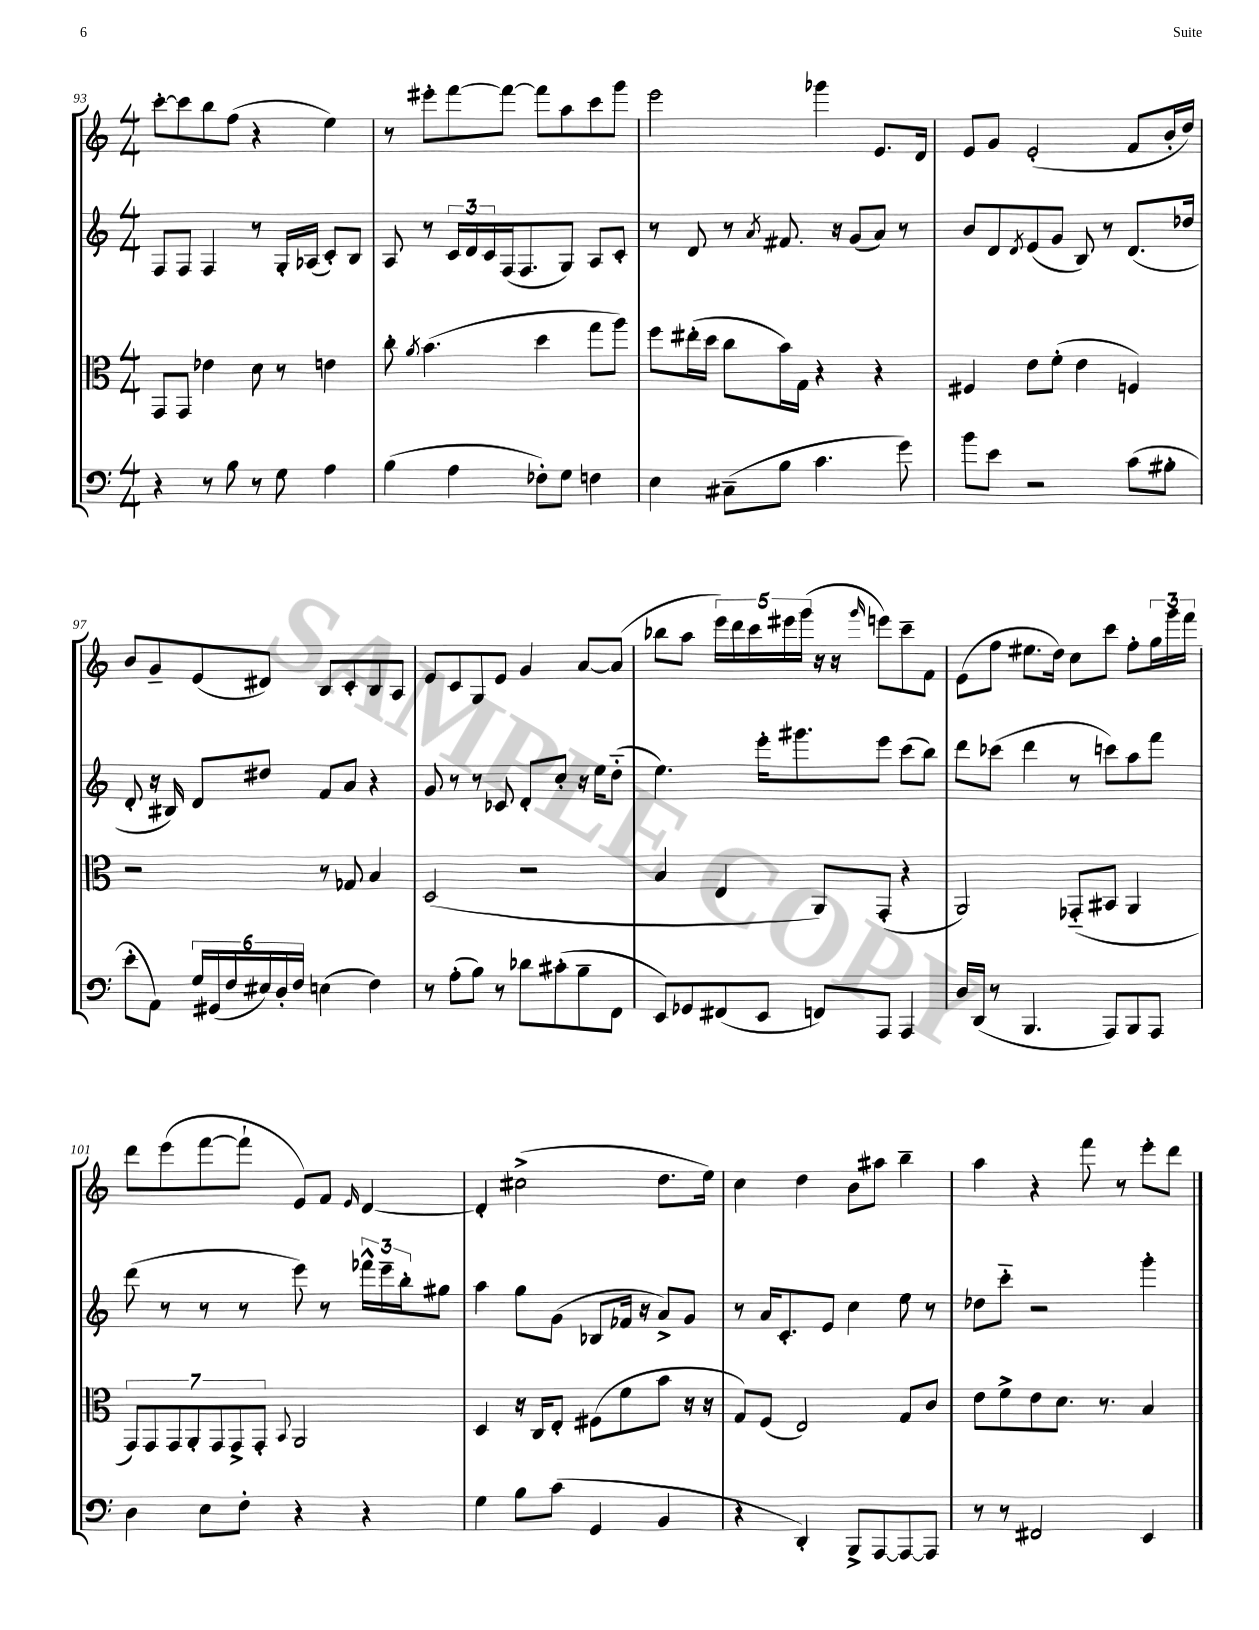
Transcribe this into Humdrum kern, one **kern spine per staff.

**kern	**kern	**kern	**kern
*staff4	*staff3	*staff2	*staff1
*clefF4	*clefC3	*clefG2	*clefG2
*k[]	*k[]	*k[]	*k[]
*M4/4	*M4/4	*M4/4	*M4/4
4r	8GG	8F	[8ccc'
.	8GG	8F	8ccc]
8r	4e-	4F	8bb
8B	.	.	(8ff
8r	8d	8r	4r
8G	8r	16G'	.
.	.	(16A-	.
4A	4e	8c')	4ee)
.	.	8B	.
=	=	=	=
(4B	8cc'	8A	8r
.	8qa	.	.
.	(4.b	8r	8eee#'
4A	.	24c	[8fff
.	.	24d	.
.	.	24c	.
.	.	(16F	8fff_
.	.	8.F	.
8F-')	4dd	.	8fff]
8G	.	8G)	8aa
4F	8gg	8A	8ccc
.	8aa)	8c'	8ggg
=	=	=	=
4E	8ff	8r	2eee
.	(16ee#'	8d	.
.	16dd	.	.
(8C#~	8cc	8r	.
.	.	8qa	.
8B	16b)	8.f#	.
.	16G	.	.
4.c	4r	.	4ggg-
.	.	16r	.
.	.	(8g	.
.	4r	8a)	8.e
8g)	.	8r	.
.	.	.	16d
=	=	=	=
8b	4F#	8b	8e
8e	.	8d	8g
.	.	8qd	.
2r	8e	(8e	(2e'
.	(8f'	8g	.
.	4e	8B)	.
.	.	8r	.
(8c	4F)	(8.d	8f
8B#'	.	.	16b'
.	.	16dd-	16dd)
=	=	=	=
8e'	2r	8d'	8b
8AA)	.	16r	8g~
.	.	16B#)	.
24G	.	8d	(8e
(24GG#	.	.	.
24F	.	.	.
24E#)	.	8dd#	8d#)
24D'	.	.	.
24F	.	.	.
(4E	8r	8f	8B
.	8G-	8a	8c'
4F)	4B	4r	8B
.	.	.	8A
=	=	=	=
8r	(2D	8g	8e
(8A'	.	8r	8c
8B)	.	8r	8G
8r	.	8c-	8e
8d-	2r	8d'	4g
(8c#'	.	8cc'	.
8B~	.	16r	[8a
.	.	16ee	.
8FF	.	(8dd'~	(8a]
=	=	=	=
8EE)	4B	4.ee)	8bb-
8GG-	.	.	8aa
(8FF#	4E	.	20eee)
.	.	.	20ddd
.	.	.	20ccc
8EE	.	16eee'	.
.	.	.	20eee#
.	.	8.ggg#	.
.	.	.	(20ggg
8FF)	8AA)	.	16r
.	.	.	16r
.	.	.	16qqggg
8AAA	(8GG'	8eee	8eee)
4AAA	4r	(8ccc	8ccc~
.	.	8bb)	8f
=	=	=	=
16D	2AA)	8ddd	(8e
(16DD	.	.	.
8r	.	(8ccc-	8ff
4.BBB	.	4ddd	8.ee#
.	.	.	16dd)
.	(8GG-'~	8r	8cc
8AAA)	8BB#	8ccc)	8ccc
8BBB	4AA	8aa	8ff'
8AAA	.	8fff	24gg
.	.	.	24ggg
.	.	.	24fff
=	=	=	=
4D	14GG)	(8ddd	8ddd
.	14GG	.	.
.	.	8r	(8eee
.	14GG	.	.
.	14AA'	.	.
8E	.	8r	[8fff
.	14GG	.	.
.	14GG^	.	.
8F'	.	8r	8fff`]
.	14GG'	.	.
.	8qqBB	.	.
4r	2AA	8eee)	8e)
.	.	8r	8f
.	.	.	16qqe
4r	.	24fff-^^	[4d
.	.	24eee~	.
.	.	24bb'	.
.	.	8gg#	.
=	=	=	=
4G	4D	4aa	4d']
8B	16r	8gg	(2cc#^
.	16C	.	.
(8c	8E'	(8g	.
4GG	(8F#	8B-	.
.	8f	16f-	.
.	.	16r	.
4BB	8b	8a^)	8.dd
.	16r	8g	.
.	16r	.	16ee)
=	=	=	=
4r	8G)	8r	4cc
.	(8F	16a	.
.	.	8.c'	.
4DD')	2E)	.	4dd
.	.	8e	.
8BBB^	.	4cc	8b
[8AAA	.	.	8aa#
8AAA_	8G	8ee	4bb~
8AAA]	8c	8r	.
=	=	=	=
8r	8e	8dd-	4aa
8r	8f^	8ccc'~	.
2FF#	8e	2r	4r
.	8.d	.	.
.	.	.	8fff
.	8.r	.	.
.	.	.	8r
4EE	4B	4ggg'	8eee'
.	.	.	8ddd
==	==	==	==
*-	*-	*-	*-
